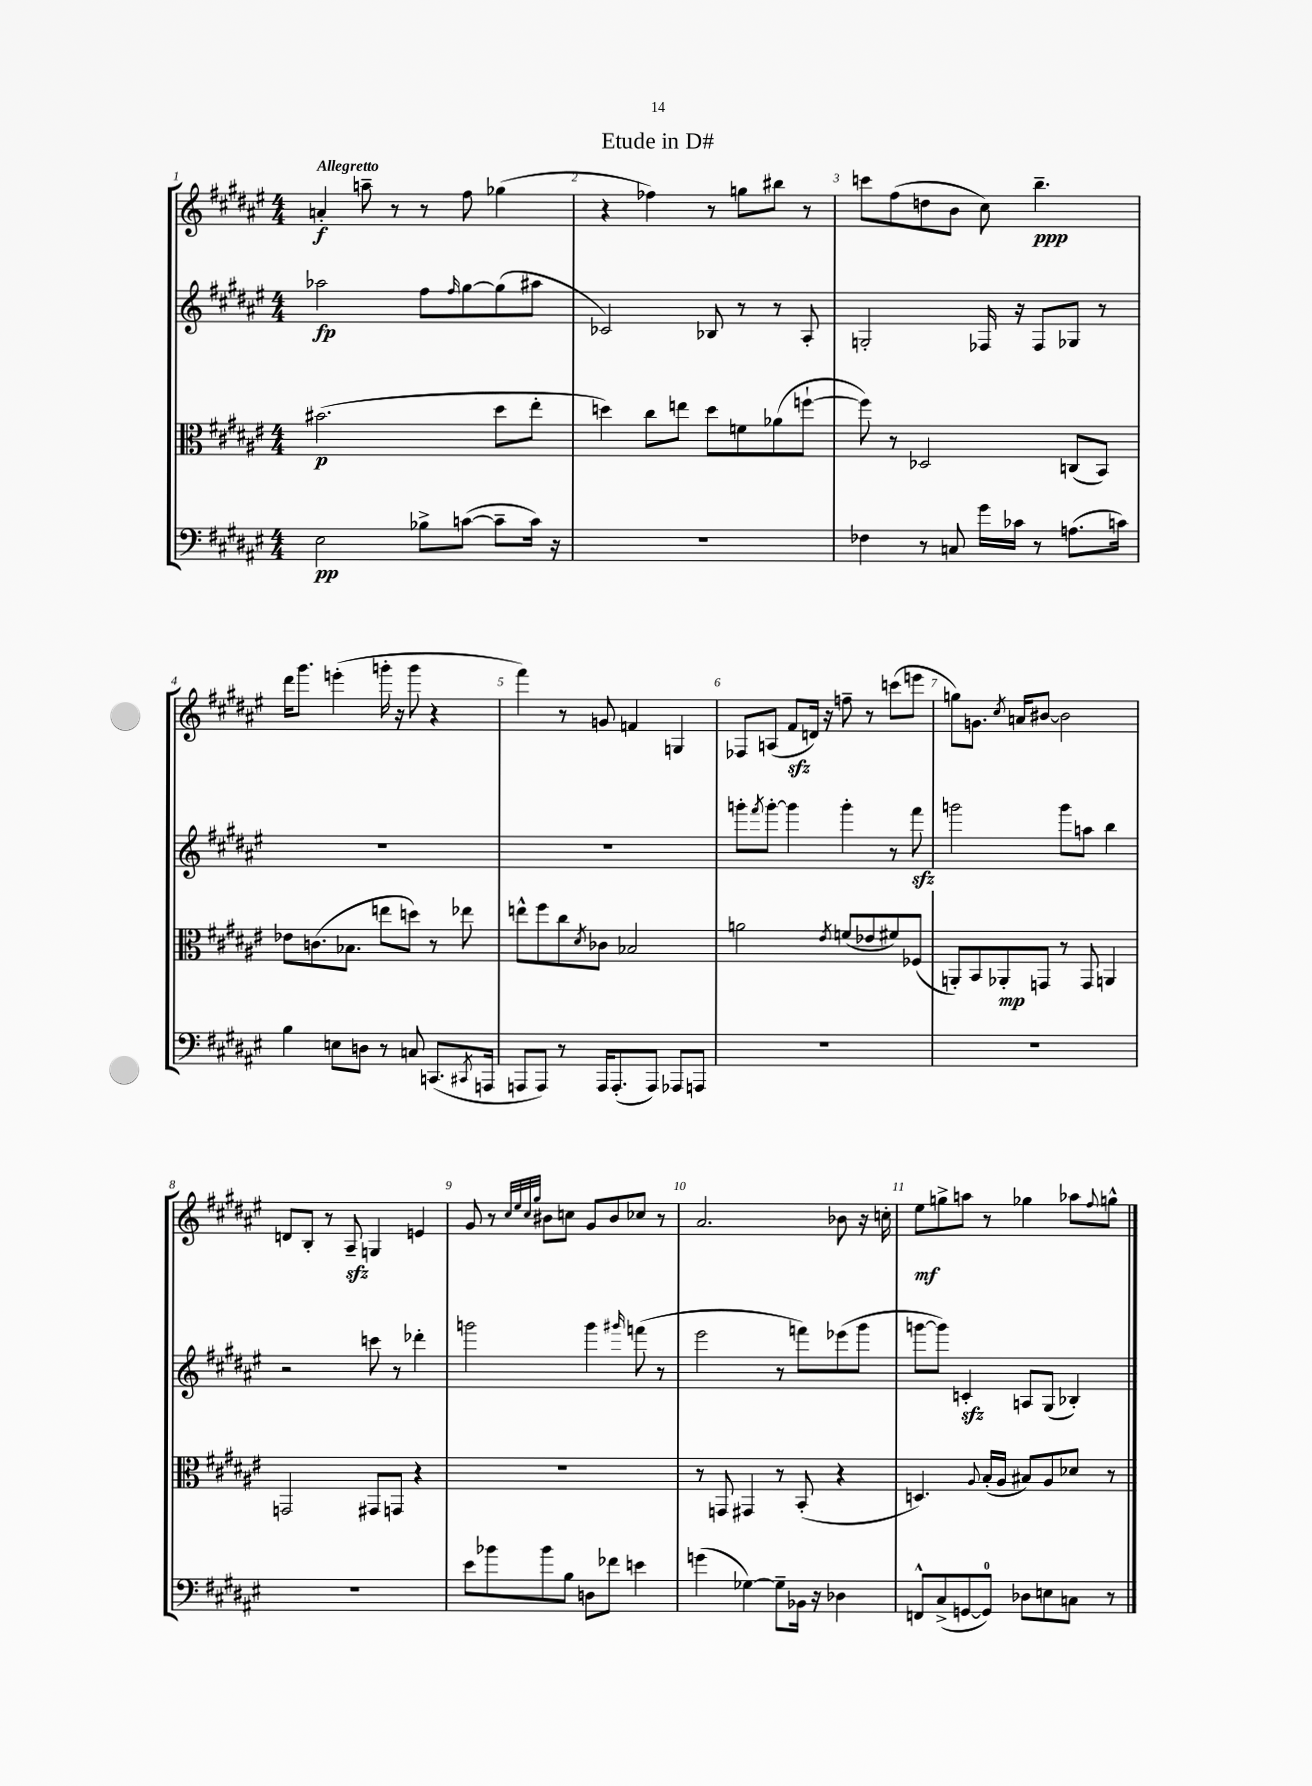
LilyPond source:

\header { title = "Etude in D#" }
<<
\new StaffGroup <<
\new Staff = "s0" {
    \clef treble \key fis \major \numericTimeSignature \time 4/4 \tempo "Allegretto"
    a'4-.\f a''8-- r8 r8 fis''8 ges''4( |
    r4 fes''4) r8 g''8 bis''8 r8 |
    c'''8 fis''8( d''8 b'8 cis''8) b''4.--\ppp |
    dis'''16 gis'''8. e'''4-.( g'''16-. r16 g'''8 r4 |
    fis'''4) r8 g'8 f'4 g4 |
    fes8 a8( fis'8\sfz d'16) r16 f''8-- r8 c'''8( e'''8 |
    g''8) g'8. \acciaccatura { cis''8 } a'16 bis'8~ bis'2 |
    d'8 b8-. r8 ais8--\sfz g4 e'4 |
    gis'8 r8 \grace { cis''32 eis''32 cis''32 gis''32 } bis'8 c''8 gis'8 bis'8 ces''8 r8 |
    ais'2. bes'8 r16 c''16-. |
    eis''8\mf g''8-> a''8 r8 ges''4 aes''8 \appoggiatura { fis''8 } g''8-^ \bar "|." |
}
\new Staff = "s1" {
    \clef treble \key fis \major \numericTimeSignature \time 4/4
    aes''2\fp fis''8 \grace { fis''16 } gis''8~ gis''8( ais''8 |
    ces'2) bes8 r8 r8 ais8-. |
    g2-. fes16 r16 fes8 ges8 r8 |
    R1 |
    R1 |
    g'''8-. \acciaccatura { fis'''8 } g'''8~-. g'''4 g'''4-. r8 fis'''8\sfz |
    g'''2 g'''8 a''8 b''4 |
    r2 c'''8 r8 des'''4-. |
    g'''2 g'''4 \grace { gis'''16 } f'''8( r8 |
    eis'''2 r8 f'''8) ees'''8( gis'''8 |
    g'''8~ g'''8) c'4-.\sfz a8 gis8( bes4-.) \bar "|." |
}
\new Staff = "s2" {
    \clef alto \key fis \major \numericTimeSignature \time 4/4
    bis'2.\p( dis''8 eis''8-. |
    d''4) cis''8 e''8 d''8 f'8 aes'8( f''8~-! |
    f''8) r8 des2 c8( b,8) |
    ees'8 c'8.( bes8. e''8 d''8) r8 ees''8 |
    e''8-^ fis''8 cis''8 \acciaccatura { dis'8 } ces'8 bes2 |
    a'2 \acciaccatura { eis'8 } f'8( ees'8 fis'8) fes8( |
    a,8-.) b,8 aes,8-.\mp g,8 r8 g,8 a,4 |
    g,2 gis,8 g,8 r4 |
    R1 |
    r8 g,8 gis,4 r8 b,8-.( r4 |
    d4.) \appoggiatura { ais8 } b16-.( ais16 bis8) ais8 des'8 r8 \bar "|." |
}
\new Staff = "s3" {
    \clef bass \key fis \major \numericTimeSignature \time 4/4
    eis2\pp bes8-> c'8~( c'8-- c'16) r16 |
    R1 |
    fes4 r8 c8 gis'16 ces'16 r8 a8.( c'16) |
    b4 e8 d8 r8 c8 c,8.( \acciaccatura { cis,8 } a,,16 |
    a,,8 a,,8) r8 a,,16 a,,8.-.( a,,8) aes,,8 a,,8 |
    R1 |
    R1 |
    R1 |
    eis'8 bes'8 bes'8 b8 d8 fes'8 e'4 |
    g'4( ges4~) ges8-- bes,16 r16 des4 |
    f,8-^ cis8->( g,8~ g,8-0) des8 e8 c8 r8 \bar "|." |
}
>>
>>
\layout { \context { \Score \override BarNumber.break-visibility = ##(#f #t #t) barNumberVisibility = #all-bar-numbers-visible } }
